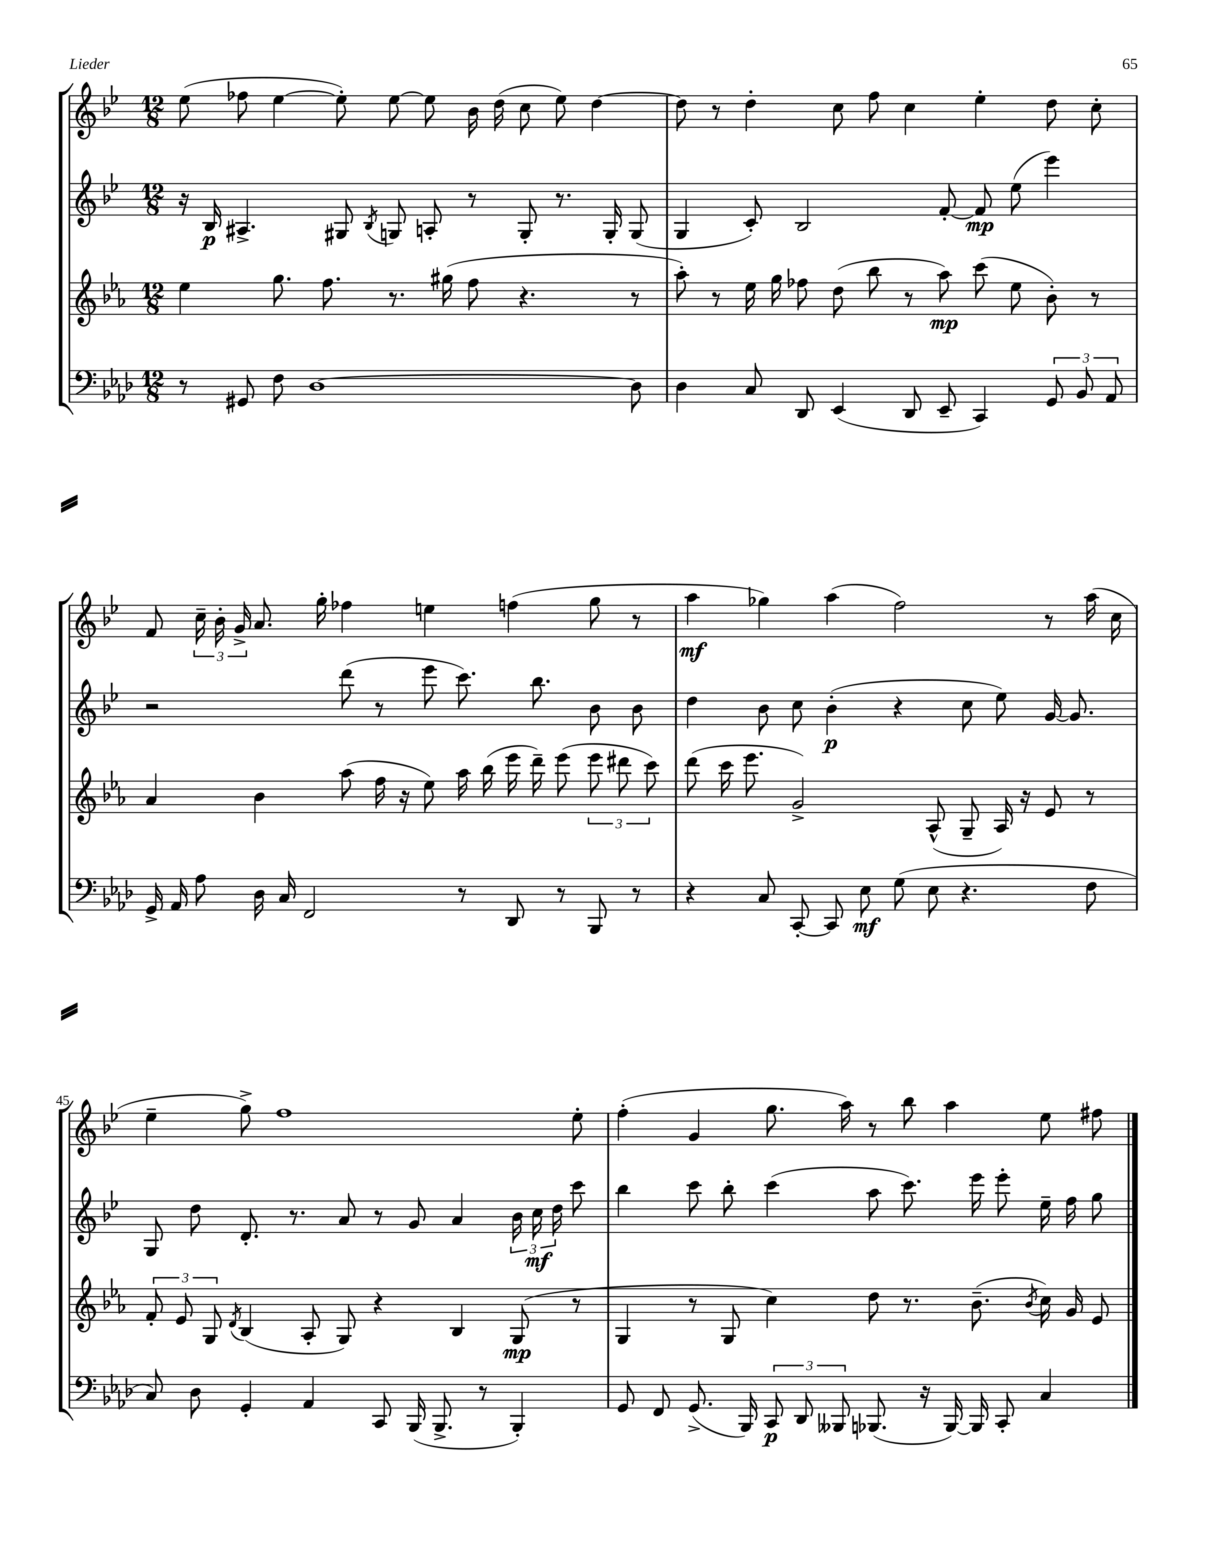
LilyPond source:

<<
\new StaffGroup <<
\new Staff = "s0" {
    \clef treble \key bes \major \numericTimeSignature \time 12/8
    \autoBeamOff ees''8( fes''8 ees''4~ ees''8-.) ees''8~ ees''8 bes'16 d''16( c''8 ees''8) d''4~ |
    d''8 r8 d''4-. c''8 f''8 c''4 ees''4-. d''8 c''8-. |
    f'8 \tuplet 3/2 { c''16-- bes'16-. g'16-> } a'8. g''16-. fes''4 e''4 f''4( g''8 r8 |
    a''4\mf ges''4) a''4( f''2) r8 a''16( c''16 |
    ees''4-- g''8->) f''1 ees''8-. |
    f''4-.( g'4 g''8. a''16) r8 bes''8 a''4 ees''8 fis''8 \bar "|." |
}
\new Staff = "s1" {
    \clef treble \key bes \major \numericTimeSignature \time 12/8
    \autoBeamOff r16 bes16\p ais4.-> gis8 \acciaccatura { bes8 } g8 a8-. r8 g8-. r8. g16-. g8( |
    g4 c'8-.) bes2 f'8~-. f'8\mp ees''8( ees'''4) |
    r2 d'''8( r8 ees'''8 c'''8.) bes''8. bes'8 bes'8 |
    d''4 bes'8 c''8 bes'4-.\p( r4 c''8 ees''8) g'16~ g'8. |
    g8 d''8 d'8.-. r8. a'8 r8 g'8 a'4 \tuplet 3/2 { bes'16 c''16\mf d''16 } c'''8 |
    bes''4 c'''8 bes''8-. c'''4( a''8 c'''8.) ees'''16 ees'''8-. ees''16-- f''16 g''8 \bar "|." |
}
\new Staff = "s2" {
    \clef treble \key ees \major \numericTimeSignature \time 12/8
    \autoBeamOff ees''4 g''8. f''8. r8. gis''16( f''8 r4. r8 |
    aes''8-.) r8 ees''16 g''16 fes''8 d''8( bes''8 r8 aes''8\mp) c'''8( ees''8 bes'8-.) r8 |
    aes'4 bes'4 aes''8( f''16 r16 ees''8) aes''16 bes''16( ees'''16 d'''16--) ees'''8( \tuplet 3/2 { ees'''8 dis'''8 c'''8) } |
    d'''8( c'''16 ees'''8. g'2->) aes8-^( g8-- aes16) r16 ees'8 r8 |
    \tuplet 3/2 { f'8-. ees'8 g8 } \acciaccatura { d'8 } bes4( aes8-. g8) r4 bes4 g8\mp( r8 |
    g4 r8 g8 c''4) d''8 r8. bes'8.--( \acciaccatura { bes'8 } c''16) g'16 ees'8 \bar "|." |
}
\new Staff = "s3" {
    \clef bass \key aes \major \numericTimeSignature \time 12/8
    \autoBeamOff r8 gis,8 f8 des1~ des8 |
    des4 c8 des,8 ees,4( des,8 ees,8-- c,4) \tuplet 3/2 { g,8 bes,8 aes,8 } |
    g,16-> aes,16 aes8 des16 c16 f,2 r8 des,8 r8 bes,,8 r8 |
    r4 c8 c,8~-. c,8 ees8\mf g8( ees8 r4. f8 |
    c8) des8 g,4-. aes,4 c,8 bes,,16( bes,,8.-> r8 bes,,4-.) |
    g,8 f,8 g,8.->( bes,,16) \tuplet 3/2 { c,8\p des,8 beses,,8 } bes,,8.( r16 bes,,16~) bes,,16 c,8-. c4 \bar "|." |
}
>>
>>
\layout { \context { \Score currentBarNumber = #41 \override BarNumber.break-visibility = ##(#f #t #t) barNumberVisibility = #(every-nth-bar-number-visible 5) } }
